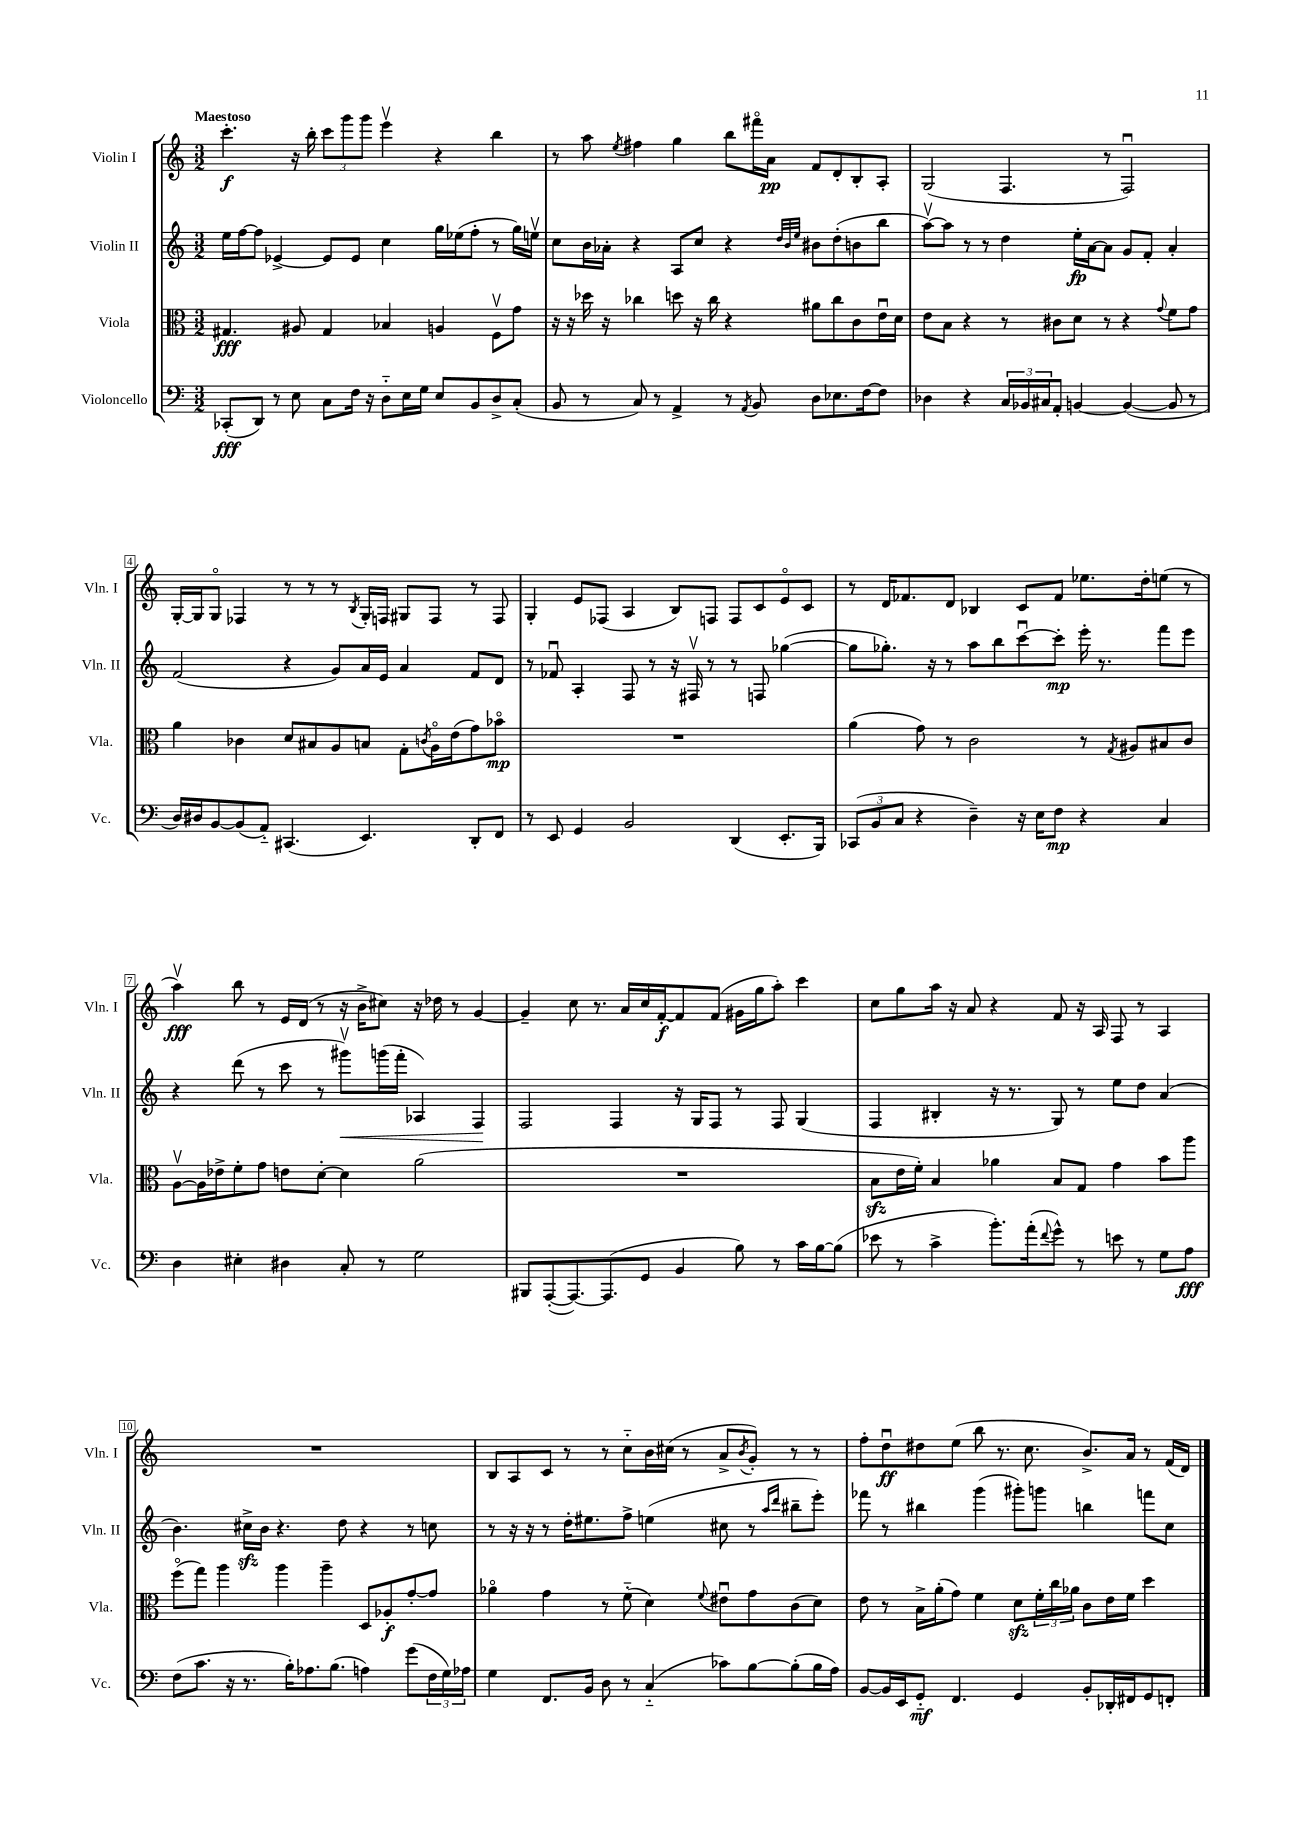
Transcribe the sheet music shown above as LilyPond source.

<<
\new StaffGroup <<
\new Staff = "s0" \with { instrumentName = "Violin I" shortInstrumentName = "Vln. I" } {
    \clef treble \key c \major \numericTimeSignature \time 3/2 \tempo "Maestoso"
    c'''4.-.\f r16 b''16-. \tuplet 3/2 { c'''8 g'''8 g'''8 } e'''4\upbow r4 b''4 |
    r8 a''8 \acciaccatura { e''8 } fis''4 g''4 b''8 fis'''16\flageolet a'16\pp f'8 d'8-. b8-. a8-. |
    g2( f4. r8 f2\downbow) |
    g16~-. g16 g8\flageolet fes4 r8 r8 r8 \acciaccatura { b8 } g16-. f16 gis8 f8 r8 f8 |
    g4-. e'8 fes8( a4 b8) f8 f8 c'8 e'8\flageolet c'8 |
    r8 d'16 fes'8. d'8 bes4 c'8 fes'8 ees''8. d''16-. e''8( r8 |
    a''4\upbow\fff) b''8 r8 e'16 d'16( r8 r16 b'16-> cis''8) r16 des''16 r8 g'4~ |
    g'4-- c''8 r8. a'16 c''16 f'16~-.\f f'8 f'8( gis'16 g''16 a''8-.) c'''4 |
    c''8 g''8 a''16 r16 a'8 r4 f'8 r16 a16 f8 r8 a4 |
    R1. |
    b8 a8 c'8 r8 r8 c''8-_ b'16 cis''16( r8 a'8-> \acciaccatura { b'8 } g'8-.) r8 r8 |
    f''8-. d''8\downbow\ff dis''8 e''8( b''8 r8. c''8. b'8.->) a'16 r8 f'16( d'16) \bar "|." |
}
\new Staff = "s1" \with { instrumentName = "Violin II" shortInstrumentName = "Vln. II" } {
    \clef treble \key c \major \numericTimeSignature \time 3/2
    e''16 f''16~ f''8 ees'4~-> ees'8 ees'8 c''4 g''16 ees''16( f''8-. r8 g''16) e''16\upbow |
    c''8 b'16 aes'16-. r4 a8 c''8 r4 \grace { d''32 b'32 e''32 } bis'8 d''8-.( b'8 b''8 |
    a''8~\upbow) a''8 r8 r8 d''4 e''16-.\fp a'16~ a'8 g'8 f'8-. a'4-. |
    f'2( r4 g'8) a'16 e'16 a'4 f'8 d'8 |
    r8 fes'8\downbow a4-. f8 r8 r16 fis16\upbow r8 r8 f8 ges''4~( |
    ges''8 ges''8.-.) r16 r8 a''8 b''8 c'''8~\downbow c'''8-.\mp e'''16-. r8. f'''8 e'''8 |
    r4 d'''8( r8 c'''8 r8 gis'''8\upbow\<) g'''16( f'''16-. aes4) f4\! |
    f2 f4 r16 g16 f8 r8 f8 g4( |
    f4 bis4-. r16 r8. g8) r8 e''8 d''8 a'4( |
    b'4.) cis''16->\sfz b'16 r4. d''8 r4 r8 c''8 |
    r8 r16 r16 r8 d''16-. eis''8. f''8-> e''4( cis''8 r8 \grace { a''16 d'''16 } bis''8-- e'''8-.) |
    fes'''8 r8 bis''4 g'''4( gis'''8-.) g'''8 b''4 f'''8 c''8 \bar "|." |
}
\new Staff = "s2" \with { instrumentName = "Viola" shortInstrumentName = "Vla." } {
    \clef alto \key c \major \numericTimeSignature \time 3/2
    gis4.\fff ais8 gis4 bes4 a4 f8\upbow g'8 |
    r16 r16 des''16 r16 ces''4 d''8 r16 ces''16 r4 ais'8 ces''8 c'8 e'16\downbow d'16 |
    e'8 b8 r4 r8 cis'8 d'8 r8 r4 \appoggiatura { g'8 } f'8 g'8 |
    a'4 ces'4 d'8 bis8 a8 b8 g8-. \acciaccatura { c'8 } a16\flageolet e'16( g'8) bes'8\flageolet\mp |
    R1. |
    a'4( g'8) r8 c'2 r8 \acciaccatura { g8 } ais8 bis8 c'8 |
    a8~\upbow a16 ees'16-> f'8-. g'8 e'8 d'8~-. d'4 a'2( |
    R1. |
    b8\sfz e'16 f'16-.) b4 aes'4 b8 g8 g'4 b'8 a''8 |
    f''8\flageolet( g''8) a''4 a''4 a''4-- d8 aes8-.\f g'8~-. g'8 |
    aes'4\flageolet g'4 r8 f'8-_( d'4) \appoggiatura { f'8 } eis'8\downbow g'8 c'8( d'8) |
    e'8 r8 b16-> a'16-.( g'8) f'4 d'8\sfz \tuplet 3/2 { f'16-. c''16 aes'16 } c'8 e'16 f'16 d''4 \bar "|." |
}
\new Staff = "s3" \with { instrumentName = "Violoncello" shortInstrumentName = "Vc." } {
    \clef bass \key c \major \numericTimeSignature \time 3/2
    ces,8-.\fff( d,8) r8 e8 c8 f16 r16 d8-_ e16 g16 e8 b,8 d8-> c8-.( |
    b,8 r8 c8) r8 a,4-> r8 \acciaccatura { a,8 } b,8 d8 ees8. f16~ f8 |
    des4 r4 \tuplet 3/2 { c16 bes,16 cis16 } a,8-. b,4~ b,4~( b,8 r8 |
    d16) dis16 b,8~ b,8( a,8-_) cis,4.( e,4.) d,8-. f,8 |
    r8 e,8 g,4 b,2 d,4( e,8.-. b,,16) |
    \tuplet 3/2 { ces,8( b,8 c8 } r4 d4--) r16 e16 f8\mp r4 c4 |
    d4 eis4-. dis4 c8-. r8 g2 |
    bis,,8 a,,8~-.( a,,8.~) a,,8.( g,8 b,4 b8) r8 c'16 b16~ b8( |
    ees'8 r8 c'4-> b'8.-.) a'16-.( \appoggiatura { f'8 } g'8-^) r8 e'8 r8 g8 a8\fff |
    f8( c'8. r16 r8. b16-.) aes8. b8.( a4) g'8( \tuplet 3/2 { f16 g16) aes16 } |
    g4 f,8. b,16 d8 r8 c4-_( ces'8) b8~ b8-.( b16 a16) |
    b,8~ b,16 e,16 g,8-_\mf f,4. g,4 b,8-. des,16-. fis,16 g,8 f,8-. \bar "|." |
}
>>
>>
\layout { \context { \Score \override BarNumber.stencil = #(make-stencil-boxer 0.1 0.3 ly:text-interface::print) } }
